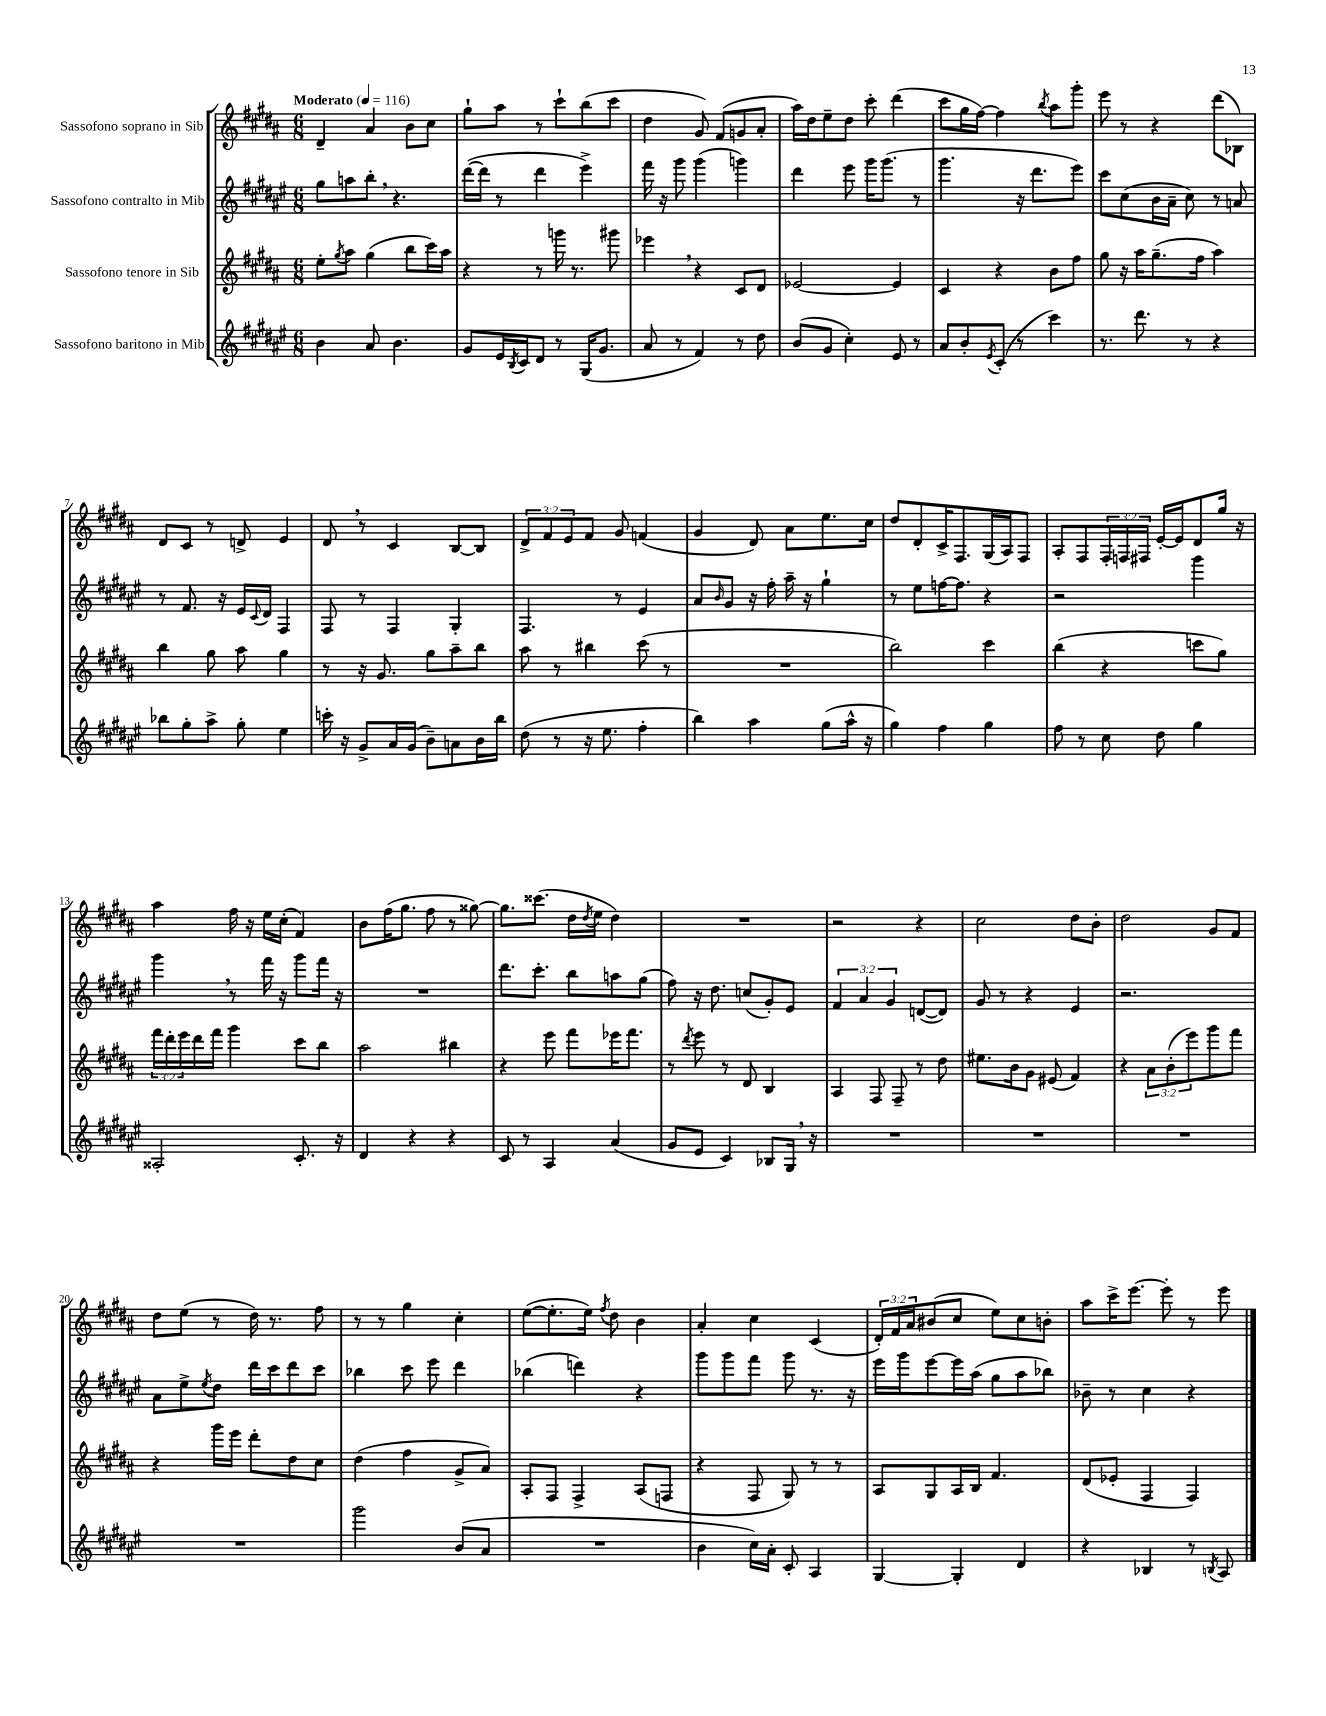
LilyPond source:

<<
\new StaffGroup <<
\new Staff = "s0" \with { instrumentName = "Sassofono soprano in Sib" } {
    \clef treble \key b \major \numericTimeSignature \time 6/8 \override Staff.TupletNumber.text = #tuplet-number::calc-fraction-text \tempo "Moderato" 4 = 116
    dis'4-- ais'4 b'8 cis''8 |
    gis''8-! ais''8 r8 cis'''8-! b''8( cis'''8 |
    dis''4 gis'8) fis'8( g'8 ais'8-. |
    ais''16) dis''16 e''8-- dis''8 cis'''8-. dis'''4( |
    cis'''8 gis''16 fis''16~) fis''4 \acciaccatura { b''8 } ais''8 gis'''8-. |
    e'''8 r8 r4 dis'''8( bes8) |
    dis'8 cis'8 r8 d'8-> e'4 |
    dis'8 \breathe r8 cis'4 b8~ b8 |
    \tuplet 3/2 { dis'8-> fis'8 e'8 } fis'8 gis'8 f'4( |
    gis'4 dis'8) ais'8 e''8. cis''16 |
    dis''8 dis'8-. cis'16-> fis8. gis16( ais16) fis8 |
    ais8-. fis8 \tuplet 3/2 { fis16-. f16 fis16 } e'16~-. e'16 dis'8 gis''16 r16 |
    ais''4 fis''16 r16 e''16 cis''16-.( fis'4) |
    b'8 fis''16( gis''8. fis''8 r8 gisis''8~) |
    gisis''8. cisis'''8.( dis''16 \acciaccatura { dis''8 } e''16 dis''4) |
    R2. |
    r2 r4 |
    cis''2 dis''8 b'8-. |
    dis''2 gis'8 fis'8 |
    dis''8 e''8( r8 dis''16) r8. fis''8 |
    r8 r8 gis''4 cis''4-. |
    e''8~( e''8.-. e''16) \acciaccatura { fis''8 } dis''8 b'4 |
    ais'4-. cis''4 cis'4( |
    \tuplet 3/2 { dis'16-.) fis'16 ais'16 } bis'8( cis''8 e''8) cis''8 b'8-. |
    ais''8 cis'''16-> e'''8.~ e'''8-. r8 e'''8 \bar "|." |
}
\new Staff = "s1" \with { instrumentName = "Sassofono contralto in Mib" } {
    \clef treble \key fis \major \numericTimeSignature \time 6/8 \override Staff.TupletNumber.text = #tuplet-number::calc-fraction-text
    gis''8 a''8 b''8-. \breathe r4. |
    dis'''16~( dis'''16 r8 dis'''4 eis'''4->) |
    fis'''16 r16 gis'''8 gis'''4( g'''4) |
    dis'''4 eis'''8 gis'''16 gis'''8.( r8 |
    gis'''4. r16 dis'''8. eis'''8) |
    cis'''8 cis''8( b'16 ais'16-- cis''8) r8 a'8 |
    r8 fis'8. r16 eis'16 \appoggiatura { cis'8 } dis'16 fis4 |
    fis8 r8 fis4 gis4-. |
    fis4. r8 eis'4 |
    ais'8 \grace { b'16 } gis'8 r16 fis''16-. ais''16-- r16 gis''4-! |
    r8 eis''8 f''16~ f''8. r4 |
    r2 gis'''4 |
    gis'''4 \breathe r8 fis'''16 r16 gis'''8 fis'''16 r16 |
    R2. |
    dis'''8. cis'''8.-. b''8 a''8 gis''8( |
    fis''8) r16 dis''8. c''8( gis'8-.) eis'8 |
    \tuplet 3/2 { fis'4 ais'4 gis'4 } d'8~( d'8) |
    gis'8 r8 r4 eis'4 |
    r2. |
    ais'8 eis''8-> \acciaccatura { eis''8 } dis''8 dis'''16 cis'''16 dis'''8 cis'''8 |
    bes''4 cis'''8 eis'''8 dis'''4 |
    bes''4( d'''4) r4 |
    gis'''8 gis'''8 fis'''8 gis'''8 r8. r16 |
    eis'''16 gis'''16 eis'''8~ eis'''16 ais''16( gis''8 ais''8 bes''8) |
    bes'8-- r8 cis''4 r4 \bar "|." |
}
\new Staff = "s2" \with { instrumentName = "Sassofono tenore in Sib" } {
    \clef treble \key b \major \numericTimeSignature \time 6/8 \override Staff.TupletNumber.text = #tuplet-number::calc-fraction-text
    e''8-. \acciaccatura { gis''8 } ais''8 gis''4( b''8 cis'''16) ais''16 |
    r4 r8 g'''16 r8. gis'''8 |
    ees'''4 \breathe r4 cis'8 dis'8 |
    ees'2~ ees'4 |
    cis'4 r4 b'8 fis''8 |
    gis''8 r16 ais''16 gis''8.--( fis''16 ais''4) |
    b''4 gis''8 ais''8 gis''4 |
    r8 r16 gis'8. gis''8 ais''8-- b''8 |
    ais''8 r8 bis''4 cis'''8( r8 |
    R2. |
    b''2) cis'''4 |
    b''4( r4 c'''8 gis''8) |
    \tuplet 3/2 { fis'''16 dis'''16-. e'''16 } dis'''16 fis'''16 gis'''4 cis'''8 b''8 |
    ais''2 bis''4 |
    r4 e'''8 fis'''8 ees'''16 fis'''8. |
    r8 \acciaccatura { dis'''8 } e'''8 r8 dis'8 b4 |
    ais4 fis8 fis8-- r8 dis''8 |
    eis''8. b'16 gis'8 eis'8( fis'4) |
    r4 \tuplet 3/2 { ais'8 b'8-.( e'''8) } gis'''8 fis'''8 |
    r4 gis'''16 e'''16 dis'''8-. dis''8 cis''8 |
    dis''4( fis''4 gis'8-> ais'8) |
    ais8-. fis8 fis4-> ais8( f8 |
    r4 fis8 gis8) r8 r8 |
    ais8 gis8 ais16 b16 fis'4. |
    dis'8( ees'8-. fis4 fis4) \bar "|." |
}
\new Staff = "s3" \with { instrumentName = "Sassofono baritono in Mib" } {
    \clef treble \key fis \major \numericTimeSignature \time 6/8
    b'4 ais'8 b'4. |
    gis'8 eis'16 \acciaccatura { b8 } cis'16 dis'8 r8 gis16( gis'8. |
    ais'8 r8 fis'4) r8 dis''8 |
    b'8( gis'8 cis''4-.) eis'8 r8 |
    ais'8 b'8-. \acciaccatura { eis'8 } cis'8-.( r8 cis'''4) |
    r8. dis'''8. r8 r4 |
    bes''8 gis''8-. ais''8-> gis''8-. eis''4 |
    c'''16-. r16 gis'8-> ais'16 gis'16( b'8--) a'8 b'16 b''16 |
    dis''8( r8 r16 eis''8. fis''4-. |
    b''4) ais''4 gis''8( ais''16-^ r16 |
    gis''4) fis''4 gis''4 |
    fis''8 r8 cis''8 dis''8 gis''4 |
    aisis2-. cis'8.-. r16 |
    dis'4 r4 r4 |
    cis'8 r8 ais4 ais'4( |
    gis'8 eis'8 cis'4) bes8 gis16 \breathe r16 |
    R2. |
    R2. |
    R2. |
    R2. |
    gis'''2 b'8( ais'8 |
    R2. |
    b'4 cis''16) ais'16-. cis'8-. ais4 |
    gis4~ gis4-. dis'4 |
    r4 bes4 r8 \acciaccatura { b8 } ais8 \bar "|." |
}
>>
>>
